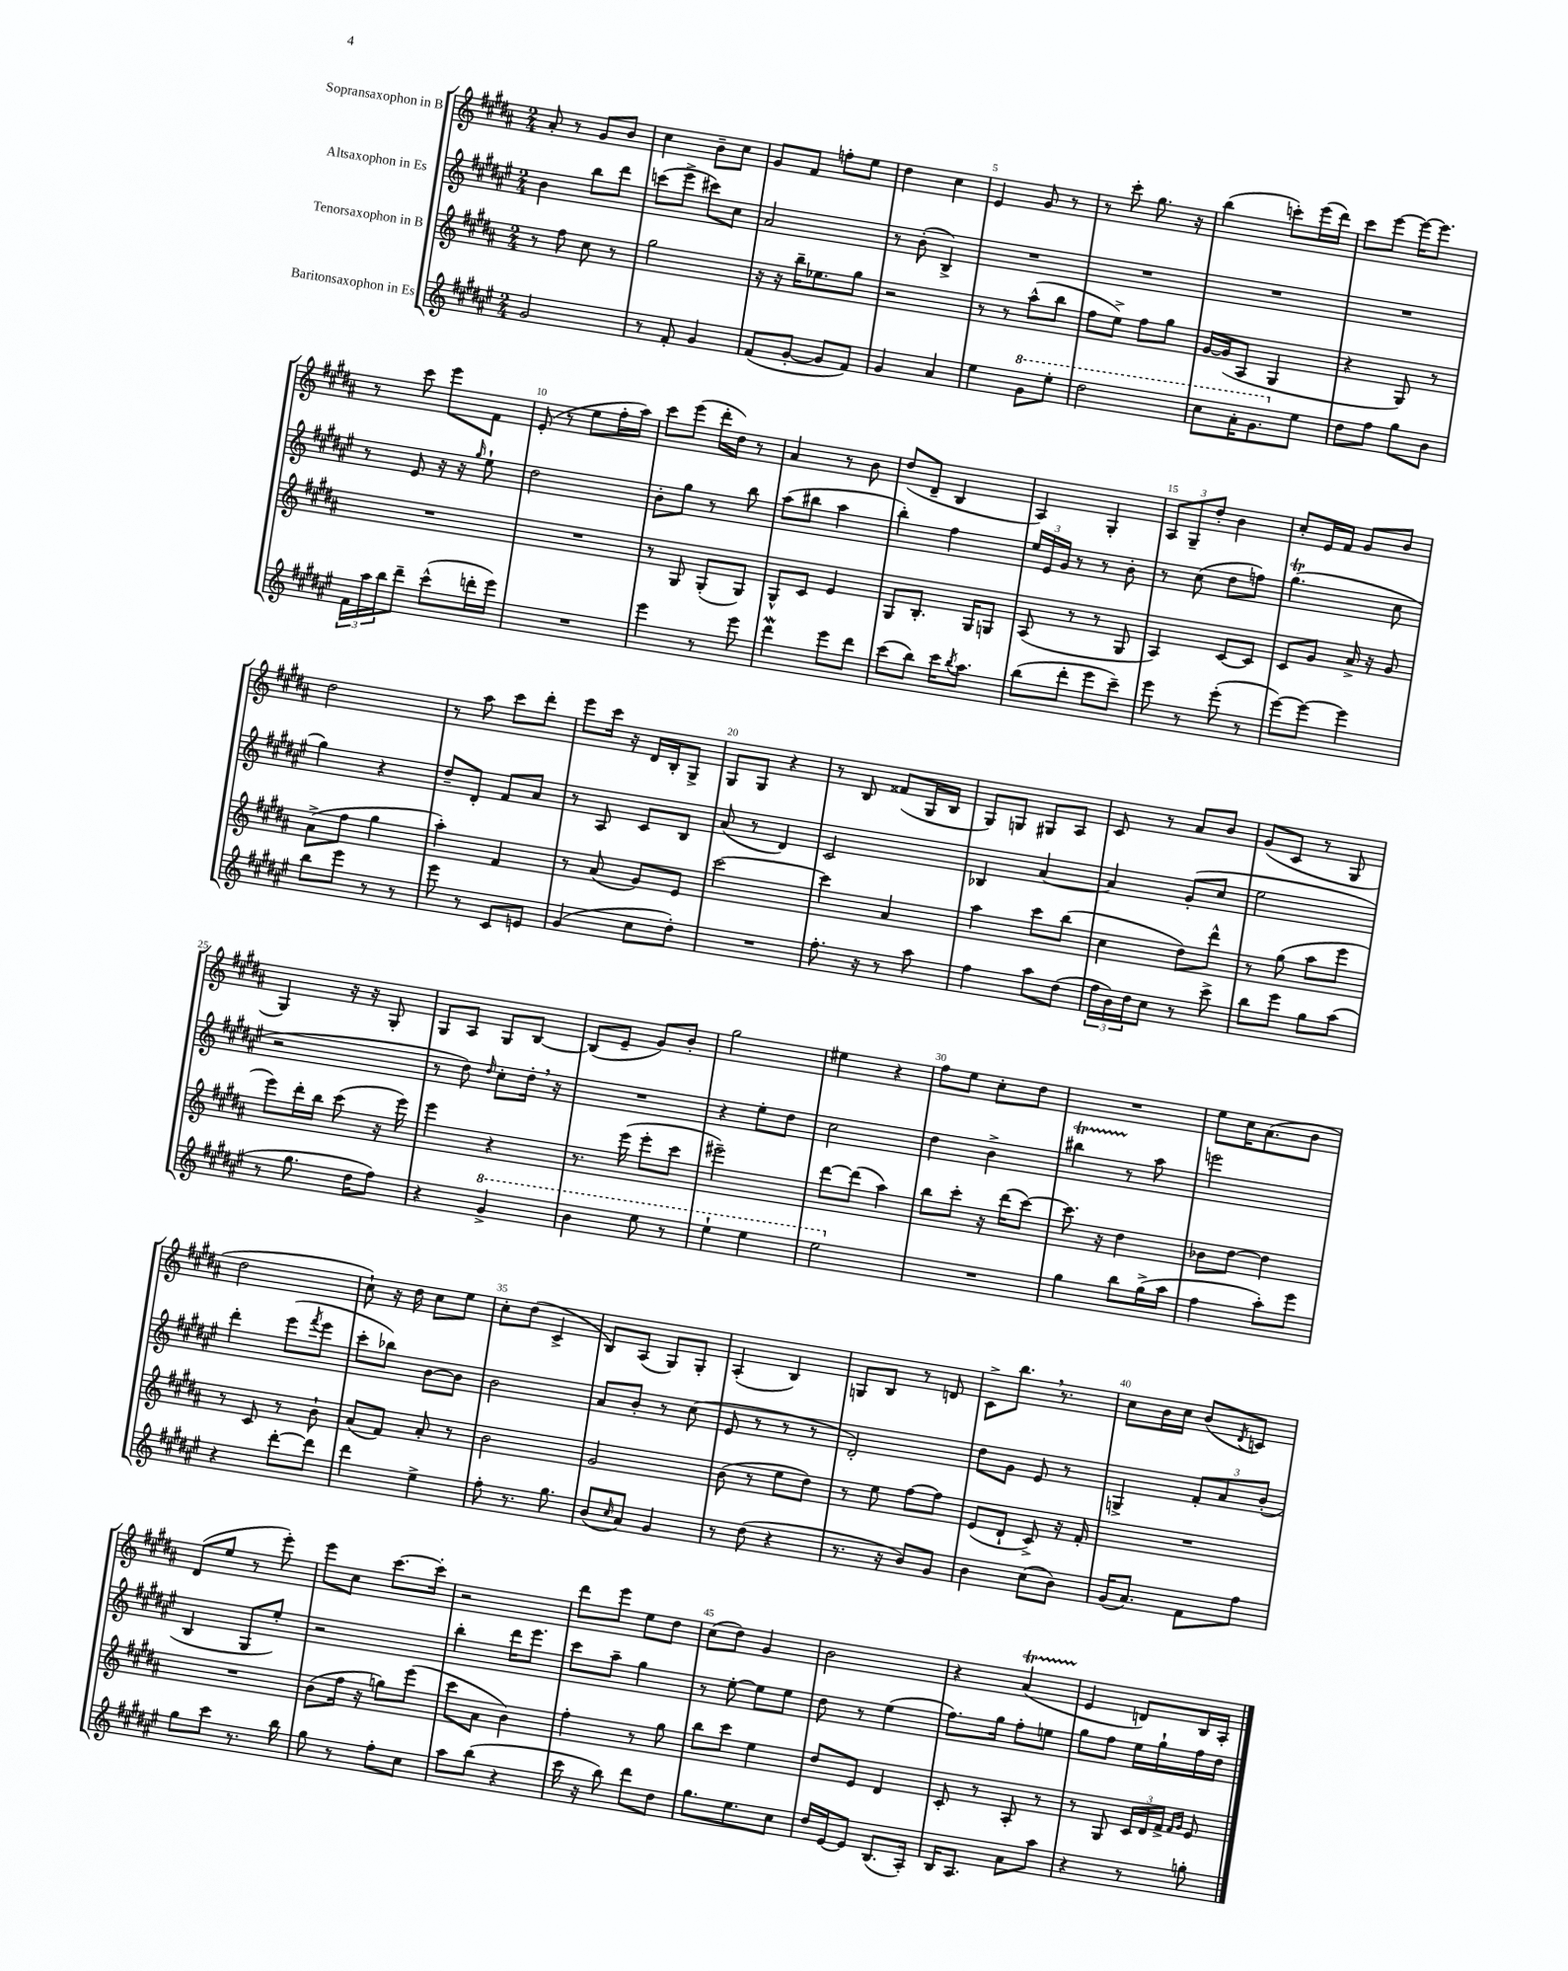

**kern	**kern	**kern	**kern
*part4	*part3	*part2	*part1
*staff4	*staff3	*staff2	*staff1
*I"Baritonsaxophon in Es	*I"Tenorsaxophon in B	*I"Altsaxophon in Es	*I"Sopransaxophon in B
*clefG2	*clefG2	*clefG2	*clefG2
*k[f#c#g#d#a#e#]	*k[f#c#g#d#a#]	*k[f#c#g#d#a#e#]	*k[f#c#g#d#a#]
*M2/4	*M2/4	*M2/4	*M2/4
=1	=1	=1	=1
2g#/	8r	4b\	8a#'/
.	8ff#\	.	8r
.	8cc#\	8bb\L	8g#/L
.	8r	8ddd#\J	8b/J
=2	=2	=2	=2
8r	2gg#\	(8cccn\L	4cc#\
8f#'/	.	8eee#^\J	.
4g#/	.	8ccc#X\L)	8b~\L
.	.	8cc#\J	8cc#\J
=3	=3	=3	=3
(8f#/L	16r	2a#/	8g#/L
.	16r	.	.
[8g#'/J	16bb~\KL	.	8f#/J
.	8.ee-X\	.	.
8g#/L]	.	.	8ffn'\L
8f#/J)	8gg#\J	.	8ee\J
=4	=4	=4	=4
4g#/	2r	8r	4dd#\
.	.	(8b'\	.
4a#/	.	4B^/)	4cc#\
=5	=5	=5	=5
4ee#\	8r	2r	4e/
.	8r	.	.
*8va	*	*	*
8gg#\L	(8aa#^^\L	.	8g#/
8eee#'\J	8bb\J	.	8r
=6	=6	=6	=6
2ddd#\	8ff#\L	2r	8r
.	8ee^\J)	.	8ccc#'\
.	8ff#\L	.	8.gg#\
.	8gg#\J	.	.
.	.	.	16r
=7	=7	=7	=7
8ccc#\L	[16g#/LL	2r	(4bb\
.	(16g#/J]	.	.
16aa#'\K	8A#/J	.	.
8.gg#\	.	.	.
.	4G#/	.	8cccn'\L)
*X8va	*	*	*
8ee#\J	.	.	(16eee\L
.	.	.	16ddd#\JJ)
=8	=8	=8	=8
8dd#\L	4r	2r	8ccc#\L
8ff#\J	.	.	[8eee\J
8gg#\L	8G#/)	.	16eee\KL_
.	.	.	8.eee\J]
8b\J	8r	.	.
!!LO:LB:g=z
=9	=9	=9	=9
24f#\LL	2r	8r	8r
24aa#\	.	.	.
24bb\J	.	.	.
8ddd#~\J	.	8e#/	8ccc#\
(8ccc#^^\L	.	16r	8eee\L
.	.	16r	.
.	.	16qqgg#/	.
16dddn'\L	.	8ee#`\	8f#\J
16eee#\JJ)	.	.	.
=10	=10	=10	=10
2r	2r	2dd#\	(8e'/
.	.	.	8r
.	.	.	8ee\L
.	.	.	16ff#'\L
.	.	.	16aa#\JJ)
=11	=11	=11	=11
4eee#\	8r	8b'\L	8ccc#\L
.	8G#/	8gg#\J	(8eee\J
8r	(8G#'/L	8r	16ddd#'\LL
.	.	.	16dd#\JJ)
8eee#\	8G#/J)	8bb\	8r
=12	=12	=12	=12
4ddd#W\	8G#^^/L	(8aa#\L	4a#/
.	8c#/J	8bb#X\J	.
8eee#\L	4e/	4aa#\	8r
8ddd#\J	.	.	8b\
=13	=13	=13	=13
(8ccc#\L	8G#/L	4bb'\)	(8dd#/L
8bb\J)	8.B'/J	.	8d#~/J
16ccc#\KL	.	4ff#\	4B/
8qbb/	.	.	.
8.aa#\J	16G#/KL	.	.
.	8Gn/J	.	.
=14	=14	=14	=14
(8bb\L	(8A#/	24ee#/LL	4A#/)
.	.	24e#/	.
.	.	24g#/JJ	.
8ddd#'\J	8r	8r	.
8eee#\L	8r	8r	4G#'/
8ccc#~\J)	8G#/	8b'\	.
=15	=15	=15	=15
8eee#\	4A#/)	8r	12A#/L
.	.	.	12G#~/
8r	.	(8cc#\	.
.	.	.	12dd#'/J
(8eee#'\	[8c#/L	8dd#\L	4b\
8r	8c#/J]	8ffn\J)	.
=16	=16	=16	=16
[8eee#\L)	8c#/L	(4.gg#T\	8cc#'/L
8eee#\J_	8g#/J	.	16e/L
.	.	.	16f#/JJ
4eee#\]	16a#^/	.	8g#/L
.	16r	.	.
.	8g#/	8cc#\	8b/J
!!LO:LB:g=z
=17	=17	=17	=17
8bb\L	(8a#^\L	4gg#\)	2dd#\
8eee#\J	8ff#\J	.	.
8r	4gg#\	4r	.
8r	.	.	.
=18	=18	=18	=18
8eee#\	4aa#'\)	8dd#~/L	8r
8r	.	8d#'/J	8aa#\
8c#/L	4f#/	8f#/L	8ccc#\L
8en/J	.	8a#/J	8ddd#'\J
=19	=19	=19	=19
(4g#/	8r	8r	8eee\L
.	(8a#/	8A#/	16ccc#\Jk
.	.	.	16r
8cc#\L	8g#/L)	8c#/L	16d#/LL
.	.	.	16B'/J
8dd#'\J)	8e/J	8B/J	8G#^/J
=20	=20	=20	=20
2r	[2ccc#\	(8a#/	8G#/L
.	.	8r	8G#/J
.	.	4d#/)	4r
=21	=21	=21	=21
8.ff#'\	4ccc#\]	2c#/	8r
.	.	.	8B/
16r	.	.	.
8r	4a#/	.	(8f##X/L
8aa#\	.	.	16G#/L
.	.	.	16B/JJ
=22	=22	=22	=22
4ff#\	4aa#\	4B-X/	8G#/L)
.	.	.	8Gn/J
8aa#\L	8ccc#\L	[4a#/	8G#X/L
(8dd#\J	(8bb\J	.	8A#/J
=23	=23	=23	=23
24ff#\LL	4cc#\	4a#/]	8c#/
24b\)	.	.	.
24dd#\J	.	.	.
8cc#\J	.	.	8r
8r	8dd#\L)	(8g#'/L	8a#/L
8ccc#^\	8ddd#^^\J	8cc#/J	8b/J
=24	=24	=24	=24
8bb\L	8r	2ee#\	(8g#/L
8eee#\J	(8gg#\	.	8c#/J
8gg#\L	8aa#\L	.	8r
(8aa#\J	8eee\J	.	8G#/
!!LO:LB:g=z
=25	=25	=25	=25
8r	8eee\L)	2r	4G#/)
8.gg#\	16ddd#'\L	.	.
.	16bb\JJ	.	.
.	(8ccc#\	.	16r
16dd#\KL	.	.	16r
8ff#\J)	16r	.	8G#'/
.	16eee\)	.	.
=26	=26	=26	=26
4r	4eee\	8r	8G#/L
.	.	8dd#\)	8A#/J
.	.	16qqdd#/	.
*8va	*	*	*
4gg#^/	4r	8cc#'\L	8G#/L
.	.	16dd#',\Jk	[8B/J
.	.	16r	.
=27	=27	=27	=27
4bb\	8.r	2r	(8B/L]
.	.	.	8e~/J
.	(16eee\	.	.
8eee#\	8eee'\L	.	8g#/L)
8r	8ccc#\J	.	8b'/J
=28	=28	=28	=28
4eee#`\	2eee#X~\)	4r	2gg#\
4eee#\	.	8ee#'\L	.
.	.	8dd#\J	.
=29	=29	=29	=29
2eee#\	[8ddd#\L	2cc#\	4ee#X\
.	(8ddd#\J]	.	.
.	4aa#\)	.	4r
=30	=30	=30	=30
*X8va	*	*	*
2r	8bb\L	4dd#\	8ff#\L
.	8ccc#'\J	.	8ee\J
.	16r	4b^\	8cc#'\L
.	(16ddd#\KL	.	.
.	[8ccc#\J)	.	8dd#\J
=31	=31	=31	=31
4gg#\	8.ccc#\]	4bb#Xt\	2r
.	16r	.	.
8bb\L	4dd#\	8r	.
(16gg#^\L	.	8aa#\	.
16aa#\JJ	.	.	.
=32	=32	=32	=32
4ff#\	8b-X\L	2eeen\	8ee\L
.	[8dd#\J	.	16cc#\K
.	.	.	(8.a#\
8aa#'\L)	4dd#\]	.	.
8eee#\J	.	.	8b\J
!!LO:LB:g=z
=33	=33	=33	=33
4r	8r	4ddd#'\	2dd#\
.	8c#/	.	.
[8ddd#'\L	8r	(8eee#\L	.
.	.	8qfff#/	.
8ddd#\J]	8b`\	8eee#\J	.
=34	=34	=34	=34
4ddd#\	(8a#/L	8ccc#'\L	8cc#`\)
.	8f#/J)	8bb-X\J)	16r
.	.	.	16dd#\
4ee#^\	8a#'/	[8b\L	8cc#\L
.	8r	8b\J]	8ee\J
=35	=35	=35	=35
8ff#'\	2b\	2b\	8cc#'\L
8.r	.	.	(8dd#\J
.	.	.	4c#^/
8.gg#\	.	.	.
=36	=36	=36	=36
(8b/L	2g#/	8a#/L	8B/L)
16qqcc#/	.	.	.
8a#/J)	.	8b'/J	(8A#/J
4g#/	.	8r	8G#/L)
.	.	(8cc#\	8G#'/J
=37	=37	=37	=37
8r	(8b\	8e#/	(4A#'/
(8dd#\	8r	8r	.
4r	8ee\L	8r	4B/)
.	8dd#\J)	8r	.
=38	=38	=38	=38
8.r	8r	2d#'/)	8Gn/L
.	8ee\	.	8B/J
16r	.	.	.
8b/L)	[8ff#\L	.	8r
8g#/J	8ff#\J]	.	8dn/
=39	=39	=39	=39
4b\	(8e/L	8dd#\L	8c#^\L
.	8d#`/J	8g#\J	8.bb,\J
(8cc#\L	8c#^/)	8e#/	.
.	.	.	8.r
8b\J)	16r	8r	.
.	16f#'/	.	.
=40	=40	=40	=40
(16g#/KL	2r	4Gn^/	8cc#\L
8.a#/J)	.	.	.
.	.	.	16b\L
.	.	.	16cc#\JJ
8f#\L	.	12f#'/L	(8b/L
.	.	12a#/	.
.	.	.	8qd#/
8ff#\J	.	.	8cn/J)
.	.	(12b'/J	.
!!LO:LB:g=z
=41	=41	=41	=41
8gg#\L	2r	4B/	(8d#/L
8ccc#\J	.	.	8ee/J
8.r	.	8G#/L	8r
.	.	8ee#'/J)	8eee'\)
16bb\	.	.	.
=42	=42	=42	=42
8gg#\	(8b\L	2r	8eee\L
8r	16ff#\Jk	.	8cc#\J
.	16r	.	.
8ff#'\L	8ggn\L)	.	[8.ccc#\L
8cc#\J	(8eee\J	.	.
.	.	.	16ccc#'\Jk]
=43	=43	=43	=43
8aa#\L	8ccc#\L	4bb'\	2r
(8bb\J	8a#\J	.	.
4r	4b\)	16ddd#\KL	.
.	.	8.eee#\J	.
=44	=44	=44	=44
16ccc#\	4ff#'\	8ccc#\L	8ddd#\L
16r	.	.	.
8bb\)	.	8aa#~\J	8eee\J
8ddd#\L	8r	4gg#\	8ee\L
8dd#\J	8gg#\	.	8dd#\J
=45	=45	=45	=45
8.gg#\L	8bb\L	8r	(8cc#\L
.	8ccc#\J	[8ee#'\	8dd#\J)
8.ee#\	.	.	.
.	4ee\	8ee#\L]	4g#/
8cc#\J	.	8ee#\J	.
=46	=46	=46	=46
16dd#/LL	8dd#/L	8dd#\	2b\
[16e#/J	.	.	.
8e#/J]	8e/J	8r	.
(8.B/L	4d#/	(4ee#\	.
16A#'/Jk)	.	.	.
=47	=47	=47	=47
16B/KL	8c#'/	8.ff#\L)	4r
8.A#/J	.	.	.
.	8r	.	.
.	.	16gg#\Jk	.
8a#\L	8A#'/	8ff#'\L	(4a#t/
8aa#\J	8r	8een\J	.
=48	=48	=48	=48
4r	8r	8gg#\L	4e/
.	8G#/	8ff#\J	.
8r	24c#/LL	16ee#\LL	8dn/L)
.	24d#/	.	.
.	.	16gg#`\	.
.	24f#^/JJ	.	.
.	16qqf#/LL	.	.
.	16qqg#/JJ	.	.
8ggn'\	8e/	16ff#\	16B/L
.	.	16dd#\JJ	16A#'/JJ
==	==	==	==
*-	*-	*-	*-
